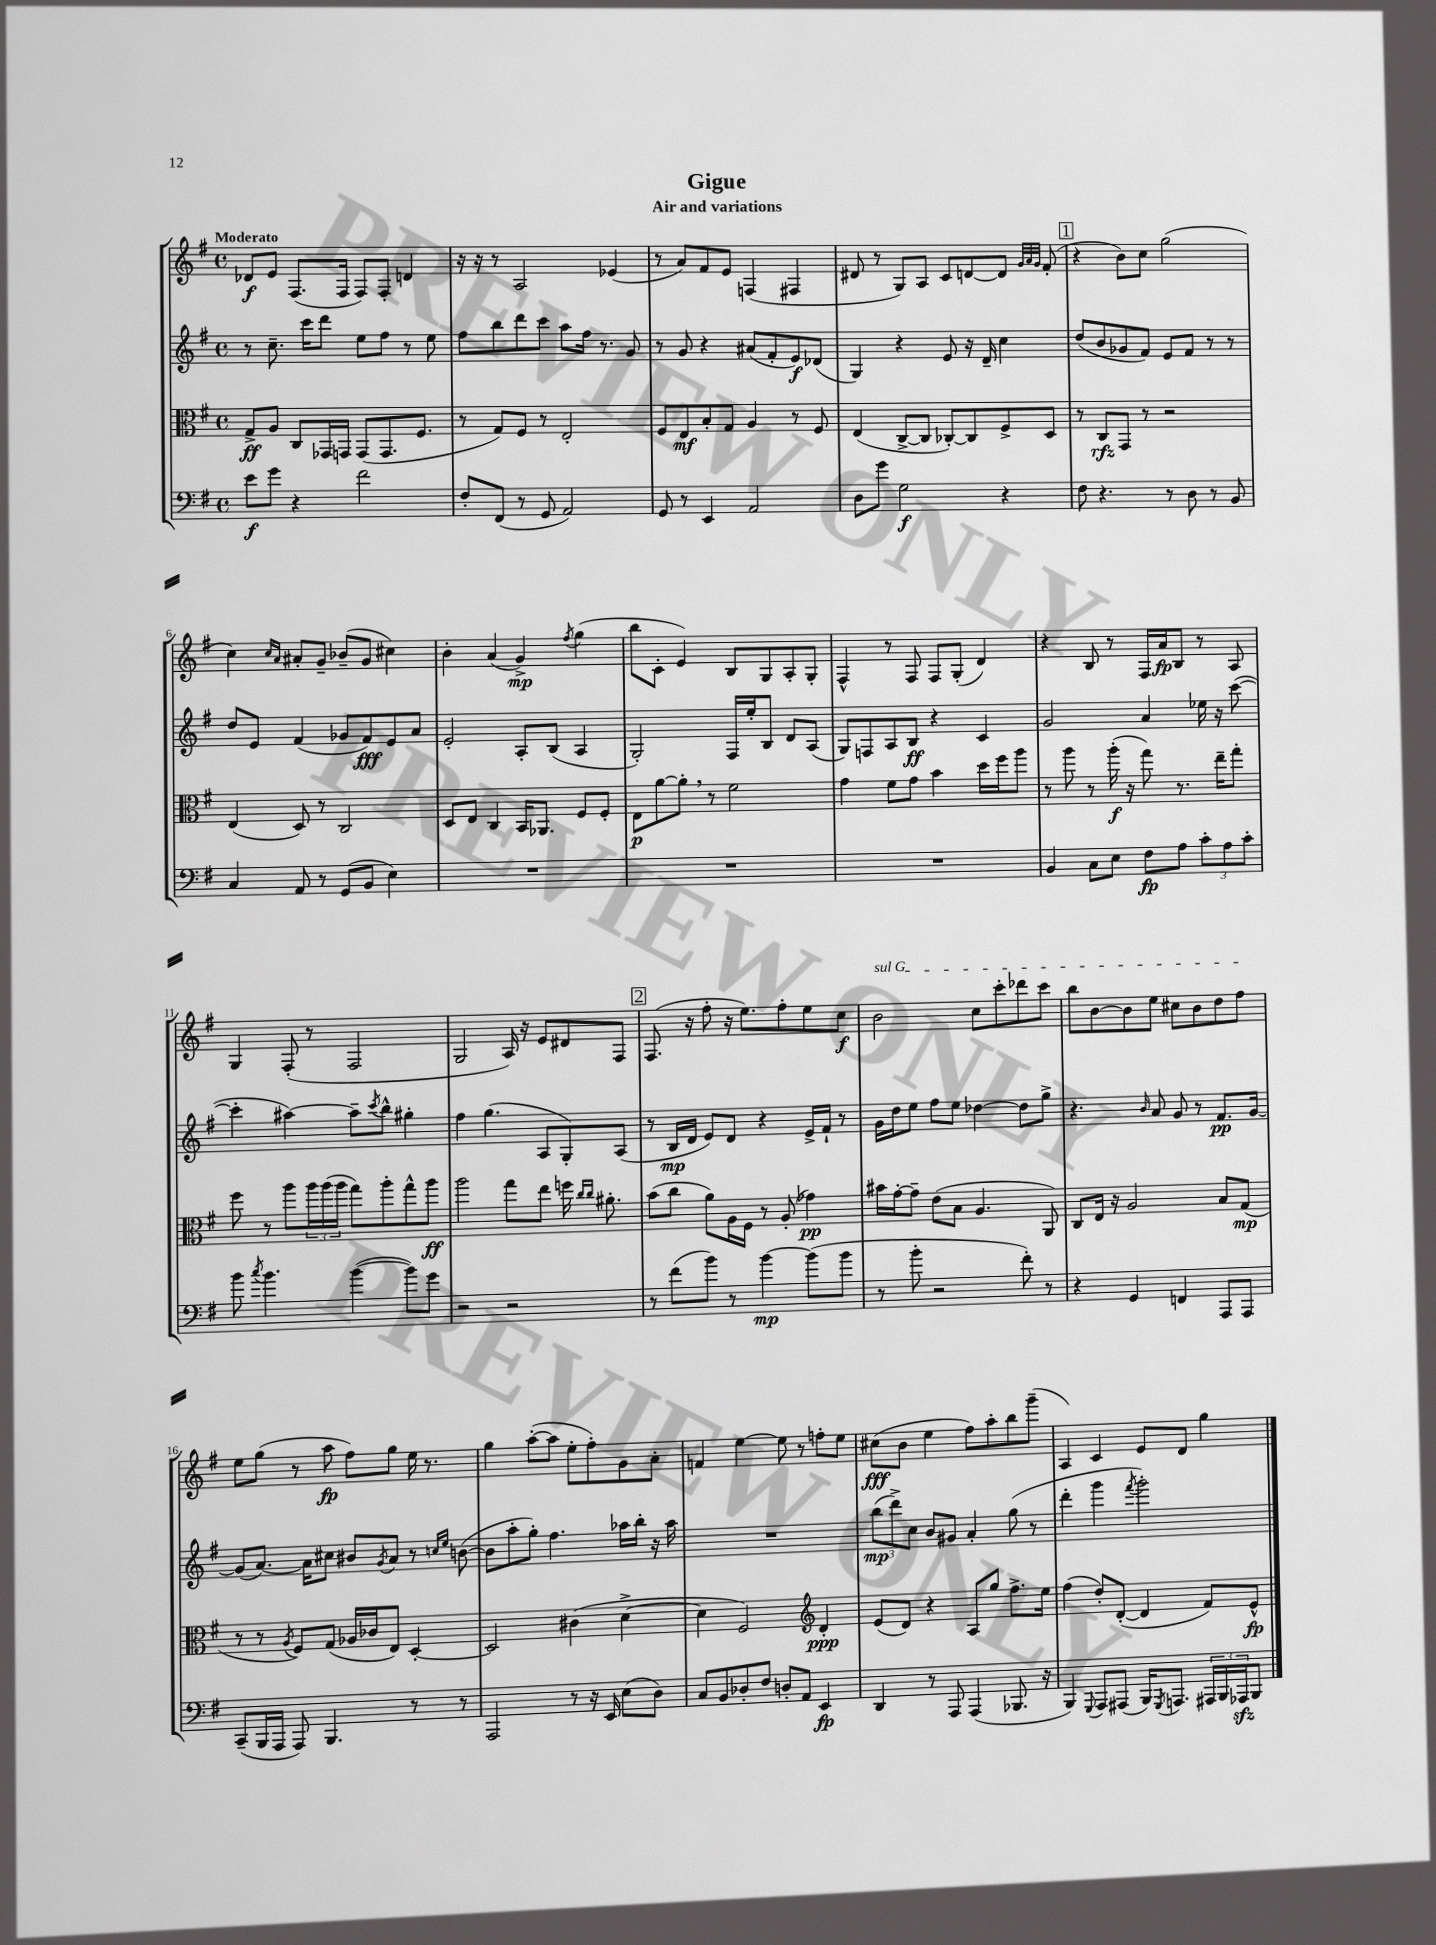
\header { title = "Gigue" subtitle = "Air and variations" }
<<
\new StaffGroup <<
\new Staff = "s0" {
    \clef treble \key g \major \defaultTimeSignature \time 4/4 \tempo "Moderato"
    des'8\f e'8 fis8.( fis16 fis8) fis8-. d'4 |
    r16 r16 r8 a2 ees'4( |
    r8 a'8) fis'8 e'8 f4( fis4 |
    dis'8 r8 g8) a8 c'8 d'8~ d'8 \grace { g'32 a'32 g'32 } fis'8-.( |
    \mark \markup { \box "1" } r4 b'8) c''8 g''2( |
    c''4) \grace { c''16 a'16 } ais'8-. g'8-- bes'8--( g'8 cis''4) |
    b'4-. a'4( g'4->\mp) \acciaccatura { fis''8 } g''4( |
    b''8 c'8-. e'4) b8 g8 a8-. g8-. |
    fis4-^ r8 fis8 fis8 g8-.( d'4) |
    r4 b8 r8 fis16 a'16\fp b8 r8 a8 |
    g4 fis8-.( r8 fis2 |
    g2 a16) r16 e'8 dis'8 fis8 |
    \mark \markup { \box "2" } fis8.( r16 fis''8-. r16 e''8.) fis''8-. e''8 c''8\f |
    \once \override TextSpanner.bound-details.left.text = \markup { \italic "sul G" } b'2\startTextSpan c''8 c'''8-. des'''8 c'''8 |
    b''8 b'8~ b'8 e''8 cis''8 b'8 d''8 fis''8\stopTextSpan |
    e''8 g''8( r8 a''8\fp fis''8) g''8 e''16 r8. |
    g''4 a''8~-.( a''8 e''8-. fis''8-.) g'8 a'8-. |
    f'4 e''4~ e''8 r8 f''8-. e''8 |
    cis''8\fff( b'8 e''4 fis''8) a''8-. b''8 g'''8--( |
    a4) c'4 e'8 d'8 g''4 \bar "|." |
}
\new Staff = "s1" {
    \clef treble \key g \major \defaultTimeSignature \time 4/4
    r8 c''8.-- c'''16 d'''8 e''8 fis''8 r8 e''8 |
    fis''8 b''8 d'''8 c'''8 a''8 fis''16 r8. g'8 |
    r8 g'8 r4 ais'8( fis'8-. e'8\f) des'8( |
    g4) r4 e'8 r16 d'16-- c''4 |
    \mark \markup { \box "1" } d''8( b'8 ges'8 fis'8) e'8 fis'8 r8 r8 |
    d''8 e'8 fis'4( ges'8 fis'8\fff) e'8 a'8 |
    e'2-. a8-. b8( a4 |
    g2-.) fis16 e''16-. b8 d'8 a8( |
    g8) f8 a8 b8\ff r4 c'4 |
    g'2 a'4 ees''16 r16 c'''8~( |
    c'''4-. ais''4~) ais''8-- \acciaccatura { c'''8 } b''8-^ gis''4-. |
    fis''4 g''4.( a8 g8-.) a8( |
    \mark \markup { \box "2" } r8 b16\mp d'16 e'8) d'8 r4 e'16-> fis'16-! r8 |
    g'16 d''16 e''8 fis''8 e''8 des''4~ des''8 g''8-> |
    r4. \grace { b'16 } a'8 g'8 r8 fis'8.\pp g'16~ |
    g'8( a'8.~) a'16 cis''8 bis'8 \acciaccatura { g'8 } a'8 r8 \grace { c''16 e''16 } b'8~( |
    b'8 a''8-. g''8-.) fis''4. aes''16 b''16-. r16 aes''16 |
    R1 |
    \tuplet 3/2 { b''8\mp( d'''8->) c''8 } b'8 gis'8 a'4-. g''8( r8 |
    d'''4-. g'''4 \acciaccatura { fis'''8 } g'''2-.) \bar "|." |
}
\new Staff = "s2" {
    \clef alto \key g \major \defaultTimeSignature \time 4/4
    g8->\ff a8 c8 ges,16 g,16 g,8( g,8. fis8. |
    r8 g8) fis8 r8 e2-. |
    fis8 e8\mf b8-. g8 a4 r8 fis8 |
    e4( c8~-> c8 ces8~-.) ces8 fis8-> d8 |
    \mark \markup { \box "1" } r8 c8\rfz g,8 r8 r2 |
    e4( d8) r8 c2 |
    d8 e8 c4 b,16 aes,8. fis8 fis8-. |
    e8\p a'8~ a'8-. \breathe r8 fis'2 |
    g'4 fis'8 g'8 b'4 d''16 fis''16 a''8 |
    r8 a''8 r8 a''16-.\f( r16 g''8) r8. e''16-- g''8-. |
    fis''8 r8 a''8 \tuplet 3/2 { a''16 a''16( a''16 } g''8) a''8-. g''8-^ a''8\ff |
    a''2 g''8 e''8 f''16 \grace { c''16 c''16 } ais'8.-. |
    \mark \markup { \box "2" } b'8( c''8 a'8) a16 fis16 r8 a8-.( ges'4\pp) |
    bis'16 g'16~-. g'8-- e'8( b8 a4. a,8) |
    c8 e16 r16 a2 b8 g8\mp( |
    r8 r8 \acciaccatura { a8 } fis8) g8( aes16 ces'16 e8) d4~-. |
    d2 cis'4( d'4~-> |
    d'4 fis2) \clef treble d'4-.\ppp |
    e'8( d'8) r4 a8 g''8 fis''8.-> e''16 |
    fis''4( d''8-.) d'8~-.( d'4 fis'8) e'8-^\fp \bar "|." |
}
\new Staff = "s3" {
    \clef bass \key g \major \defaultTimeSignature \time 4/4
    e'8\f g'8 r4 fis'2 |
    fis8-. fis,8( r8 g,8 a,2) |
    g,8 r8 e,4 a,2 |
    d8 g'8 g2\f r4 |
    \mark \markup { \box "1" } fis8 r4. r8 d8 r8 b,8 |
    c4 a,8 r8 g,8( b,8 e4) |
    R1 |
    R1 |
    R1 |
    b,4 c8 e8 fis8\fp a8 \tuplet 3/2 { c'8-. a8 c'8-. } |
    b'8 \acciaccatura { c''8 } b'4. b'4~( b'8) g'8 |
    r2 r2 |
    \mark \markup { \box "2" } r8 fis'8( b'8) r8 b'4~\mp b'8( b'8 |
    r8 b'8-. r2 fis'8-.) r8 |
    r4 g,4 f,4 a,,8 a,,8 |
    c,8--( b,,16 a,,16 a,,8) b,,4. r8 r8 |
    a,,2 r8 r16 e,16 e8( d8) |
    c8 b,8 des8-. fis8 d8-. a,8 e,4\fp |
    d,4 r8 a,,8 a,,4( bes,,8. r16 |
    b,,4) \appoggiatura { g,,8 } a,,8 ais,,8( b,,16) \acciaccatura { g,,8 } a,,8. \tuplet 3/2 { ais,,16 b,,16 aes,,16\sfz } b,,8 \bar "|." |
}
>>
>>
